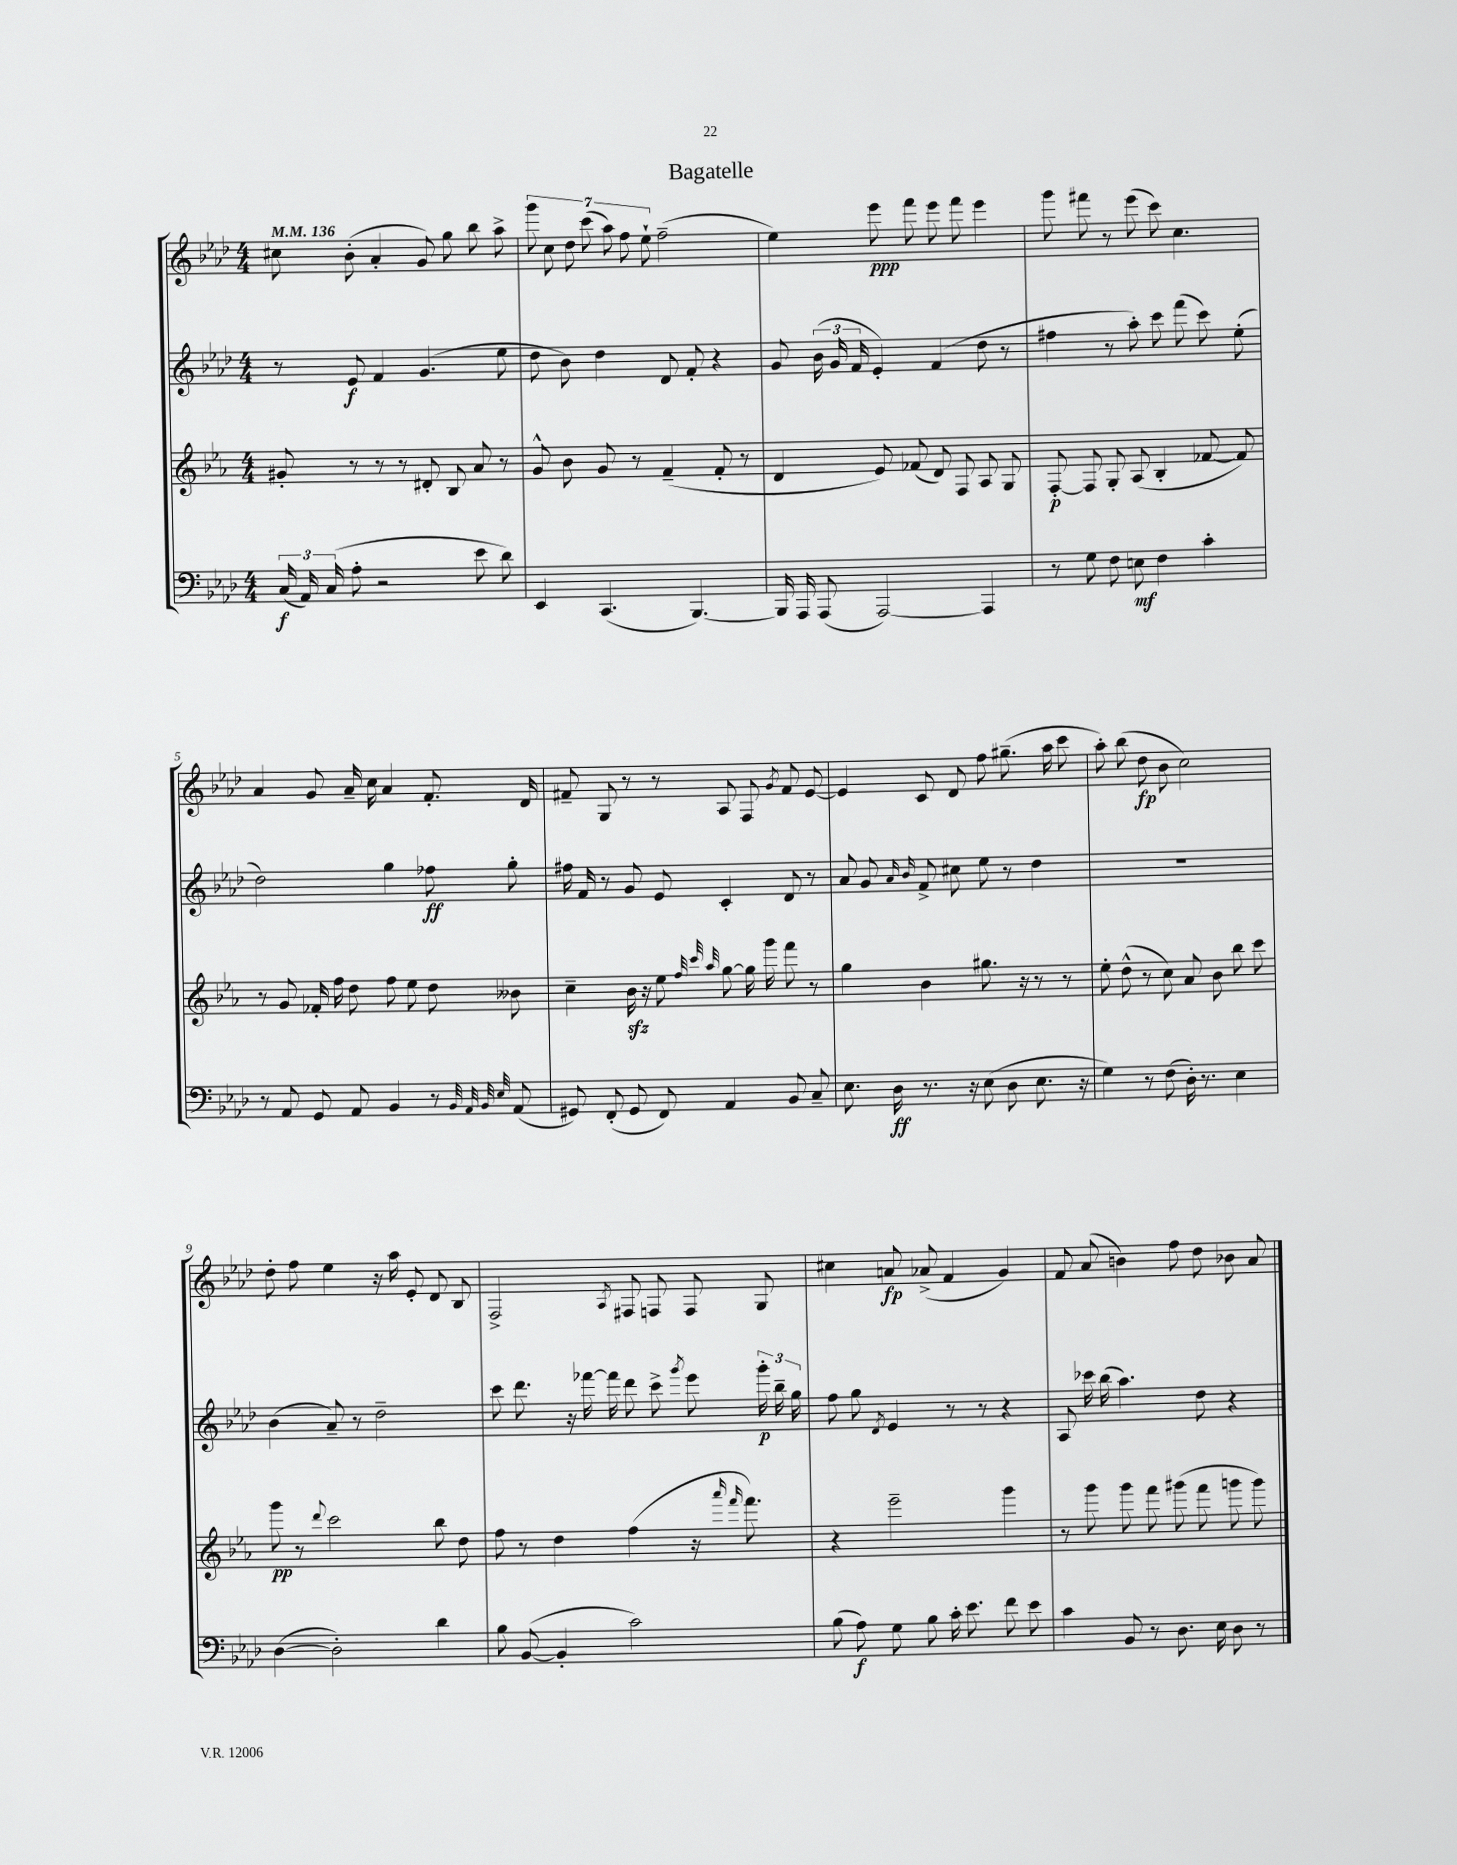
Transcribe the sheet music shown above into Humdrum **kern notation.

**kern	**kern	**kern	**kern
*staff4	*staff3	*staff2	*staff1
*clefF4	*clefG2	*clefG2	*clefG2
*k[b-e-a-d-]	*k[b-e-a-]	*k[b-e-a-d-]	*k[b-e-a-d-]
*M4/4	*M4/4	*M4/4	*M4/4
*MM136	*MM136	*MM136	*MM136
(24C	8g#'	8r	8cc#
24AA-)	.	.	.
(24C	.	.	.
8A-'	8r	8e-	(8b-'
2r	8r	4f	4a-'
.	8r	.	.
.	8d#'	(4.g	8g)
.	8B-	.	8gg
8e-	8a-	.	8bb-
8d-)	8r	8ee-	8aa-^
=	=	=	=
4EE-	8g^^	8dd-	14ggg
.	.	.	14cc
.	8b-	8b-)	.
.	.	.	14dd-
.	.	.	(14ccc
(4.CC	8g	4dd-	.
.	.	.	14aa-)
.	.	.	14ff
.	8r	.	.
.	.	.	14ee-`
.	(4f~	8d-	(2ff~
[4.BBB-)	.	8f'	.
.	8f'	4r	.
.	8r	.	.
=	=	=	=
16BBB-]	4d	8g	4ee-)
16AAA-	.	.	.
(8AAA-	.	(24b-	.
.	.	24g	.
.	.	24f	.
[2AAA-)	8e-)	4e-')	8eee-
.	(8f-	.	8fff
.	8d)	(4f	8eee-
.	8F	.	8fff
4AAA-]	8A-	8dd-	4eee-
.	8G	8r	.
=	=	=	=
8r	[8F'	4ff#	8ggg
8G	8F]	.	8fff#
8F	8G'	8r	8r
8E	(8A-	8aa-')	(8eee-
4F	4B-'	8ccc	8ccc)
.	.	(8fff	4.cc
4c'	[8f-	8ccc)	.
.	8f-])	(8ee-'	.
=	=	=	=
8r	8r	2dd-)	4a-
8AA-	8g	.	.
8GG	16f-'	.	8g
.	16ff	.	.
8AA-	8dd	.	16a-~
.	.	.	16cc
4BB-	8ff	4gg	4a-
.	8ee-	.	.
8r	8dd	8ff-	8.f'
32qqBB-	.	.	.
32qqAA-	.	.	.
32qqBB-	.	.	.
32qqE-	.	.	.
(8AA-	8b--	8gg'	.
.	.	.	16d-
=	=	=	=
8GG#)	4cc~	16ff#	8f#~
.	.	16f	.
(8FF'	.	8r	8G
8GG#	16b-	8g	8r
.	16r	.	.
8FF)	8ee-	8e-	8r
.	32qqff	.	.
.	32qqccc	.	.
.	32qqaa-	.	.
4AA-	[8gg	4c'	8A-
.	16gg]	.	8F
.	16ggg	.	.
.	.	.	8qg
8BB-	8fff	8d-	8f#
8C~	8r	8r	[8e-
=	=	=	=
8.E-	4gg	8a-	4e-]
.	.	8g	.
16D-	.	.	.
.	.	16qqa-	.
.	.	16qqb-	.
8.r	4b-	8f^	8c
.	.	8cc#	8d-
16r	.	.	.
(8E-	8.gg#	8ee-	8ff
8D-	.	8r	(8.gg#~
.	16r	.	.
8.E-	8r	4dd-	.
.	.	.	16aa-
.	8r	.	8ccc
16r	.	.	.
=	=	=	=
4G)	8ee-'	1r	8aa-')
.	(8dd^^	.	(8bb-
8r	8r	.	8dd-
(8F	8cc)	.	8b-
16D-')	8a-	.	2cc)
8.r	.	.	.
.	8b-	.	.
4E-	8bb-	.	.
.	8ccc	.	.
=	=	=	=
([4D-	8ggg	(4b-	8dd-'
.	8r	.	8ff
.	8qqddd	.	.
2D-'])	2ccc	8a-~)	4ee-
.	.	8r	.
.	.	2dd-~	16r
.	.	.	16aa-
.	.	.	8e-'
4d-	8bb-	.	8d-
.	8dd	.	8B-
=	=	=	=
8B-	8ff	8ccc	2F^
([8BB-	8r	8.ddd-	.
4BB-']	4dd	.	.
.	.	16r	.
.	.	[16fff-	.
.	.	16fff-]	.
.	.	.	8qA-
2c)	(4ff	8ddd-	8F#
.	.	8ccc^	8F
.	.	8qggg	.
.	16r	8eee-	8F
.	16qqaaa-	.	.
.	16qqfff	.	.
.	8.fff)	.	.
.	.	24ggg'	8G
.	.	24bb-~	.
.	.	24gg	.
=	=	=	=
(8B-	4r	8ff	4cc#
8A-)	.	8gg	.
.	.	8qd-	.
8G	2eee-~	4e-	8a
8B-	.	.	(8a-^
16c'	.	8r	4f
8.e-	.	.	.
.	.	8r	.
8f	4ggg	4r	4g)
8e-	.	.	.
=	=	=	=
4c	8r	8A-	8f
.	8ggg	16ccc-	(8a-
.	.	(16bb-	.
8BB-	8ggg	4.aa-)	4b)
8r	8fff	.	.
8.D-	(8ggg#	.	8ff
.	8fff	8dd-	8dd-
16E-	.	.	.
8D-	8ggg	4r	8b-
8r	8ggg)	.	8a-
==	==	==	==
*-	*-	*-	*-
